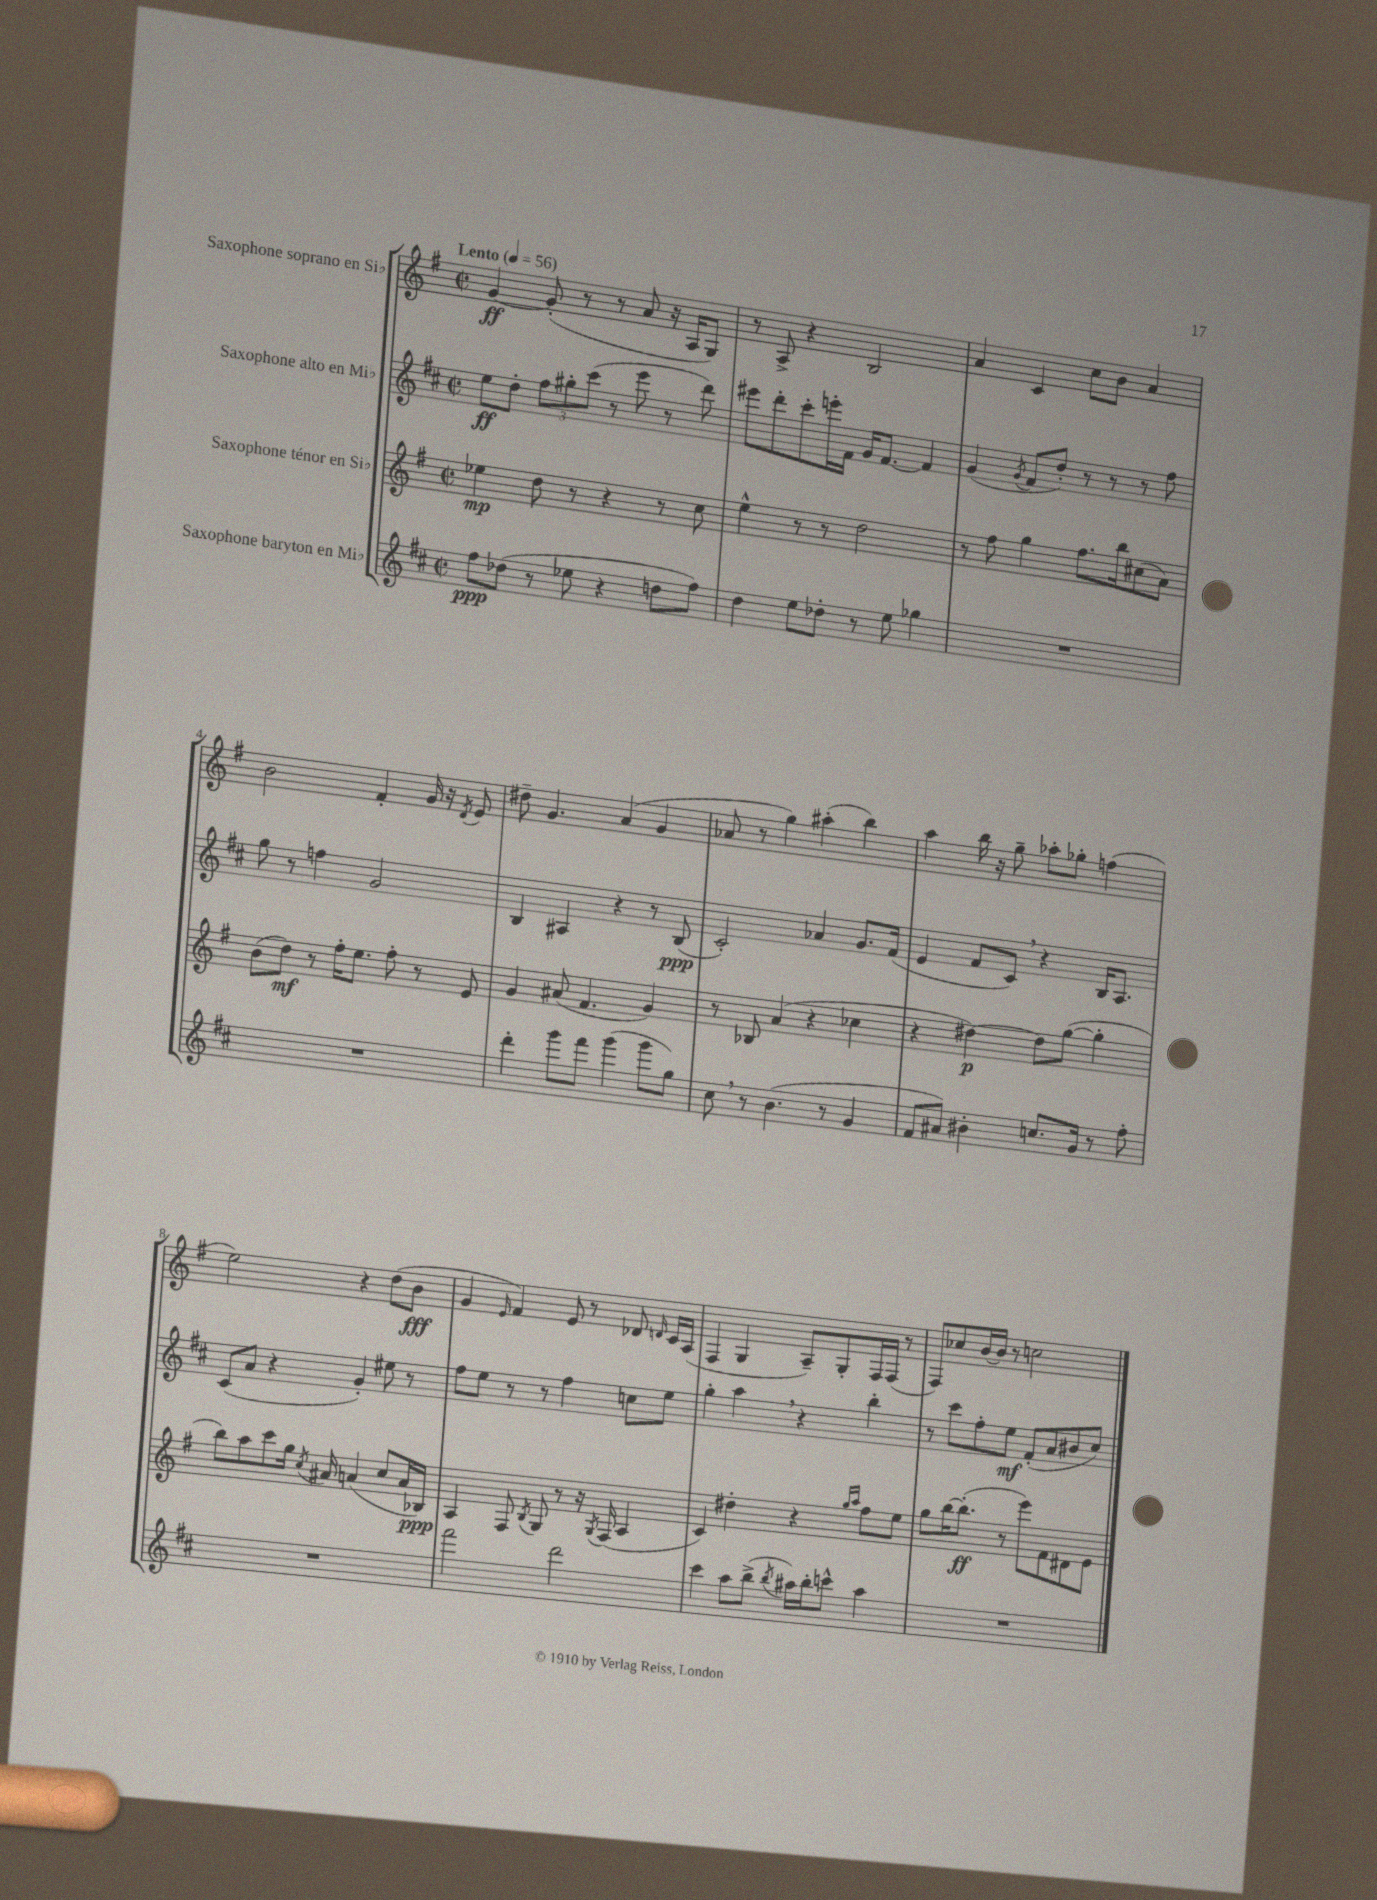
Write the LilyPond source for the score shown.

<<
\new StaffGroup <<
\new Staff = "s0" \with { instrumentName = "Saxophone soprano en Sib" } {
    \clef treble \key g \major \defaultTimeSignature \time 2/2 \tempo "Lento" 4 = 56
    \autoBeamOff g'4~\ff g'8-.( r8 r8 a'8 r16 a16[ g8]) |
    r8 a8-> r4 b2 |
    a'4 c'4 c''8[ b'8] a'4 |
    b'2 fis'4-. g'16 r16 \acciaccatura { d'8 } e'8 |
    dis''8-- g'4. a'4( g'4 |
    aes'8 r8 g''4) ais''4-.( b''4) |
    a''4 b''16 r16 g''8-- aes''8[-. ges''8]-. f''4( |
    e''2) r4 d''8[( b'8]\fff |
    g'4 \grace { e'16 } fis'4) e'8 r8 des'8 \grace { d'16 } c'16[ a16]( |
    fis4 g4 a8[--) g8-. fis16 fis16]( r8 |
    fis8[) ces''8 b'16~ b'16] r8 c''2 \bar "|." |
}
\new Staff = "s1" \with { instrumentName = "Saxophone alto en Mib" } {
    \clef treble \key d \major \defaultTimeSignature \time 2/2
    \autoBeamOff e''8[\ff d''8]-. \tuplet 3/2 { fis''8[ gis''8-. cis'''8]( } r8 e'''8 r8 d'''8) |
    eis'''8[ d'''8-. cis'''8-. e'''16-. fis'16] g'16[ fis'8.]~ fis'4 |
    g'4( \acciaccatura { g'8 } fis'8[ d''8]-.) r8 r8 r8 fis''8 |
    g''8 r8 f''4 g'2 |
    b4 ais4 r4 r8 b8\ppp( |
    cis'2-.) aes'4 g'8.[ fis'16]( |
    e'4 fis'8[ cis'8]) \breathe r4 b16[ a8.] |
    cis'8[( a'8] r4 g'4-.) eis''8 r8 |
    fis''8[ e''8] r8 r8 fis''4 c''8[ e''8] |
    g''4-. a''4 \breathe r4 b''4-. |
    r8 cis'''8[ fis''8-. e''8]\mf fis'8[-.( a'8 bis'8 cis''8]) \bar "|." |
}
\new Staff = "s2" \with { instrumentName = "Saxophone ténor en Sib" } {
    \clef treble \key g \major \defaultTimeSignature \time 2/2
    \autoBeamOff ees''4\mp d''8 r8 r4 r8 c''8 |
    e''4-^ r8 r8 d''2 |
    r8 fis''8 g''4 fis''8.[ b''16 cis''8( a'8]) |
    b'8[( d''8]\mf) r8 fis''16[-. e''8.] fis''8-. r8 e'8 |
    g'4 ais'8( fis'4. g'4) |
    r8 bes8 a'4( r4 ces''4 |
    r4 dis''4~\p) dis''8[ g''8]~( g''4-. |
    b''8[) a''8 c'''8 g''16] \acciaccatura { c''8 } ais'16 a'4( c''8[ a'16 bes16]\ppp) |
    a4 fis8 \acciaccatura { b8 } g8 r8 r16 \acciaccatura { g8 } fis16( a4 |
    c'4) dis''4-. r4 \grace { g''16[ a''16] } fis''8[ e''8] |
    g''8[ b''16~ b''8.]-.\ff( r8 e'''8[) fis'8 dis'8 e'8] \bar "|." |
}
\new Staff = "s3" \with { instrumentName = "Saxophone baryton en Mib" } {
    \clef treble \key d \major \defaultTimeSignature \time 2/2
    \autoBeamOff fis''8[\ppp des''8]( r8 ees''8 r4 d''8[ fis''8]) |
    d''4 e''8[ des''8]-. r8 e''8 ges''4 |
    R1 |
    R1 |
    d'''4-. g'''8[ fis'''8] g'''4( g'''8[ g''8]) |
    cis''8 \breathe r8 b'4.( r8 g'4 |
    fis'8[ ais'8]) bis'4-. c''8.[ g'16] r8 fis''8-. |
    R1 |
    fis'''2 d'''2 |
    cis'''4 a''8[ b''8]->( \acciaccatura { b''8 } ais''16[) b''16-. c'''8]-^ ais''4 |
    R1 \bar "|." |
}
>>
>>
